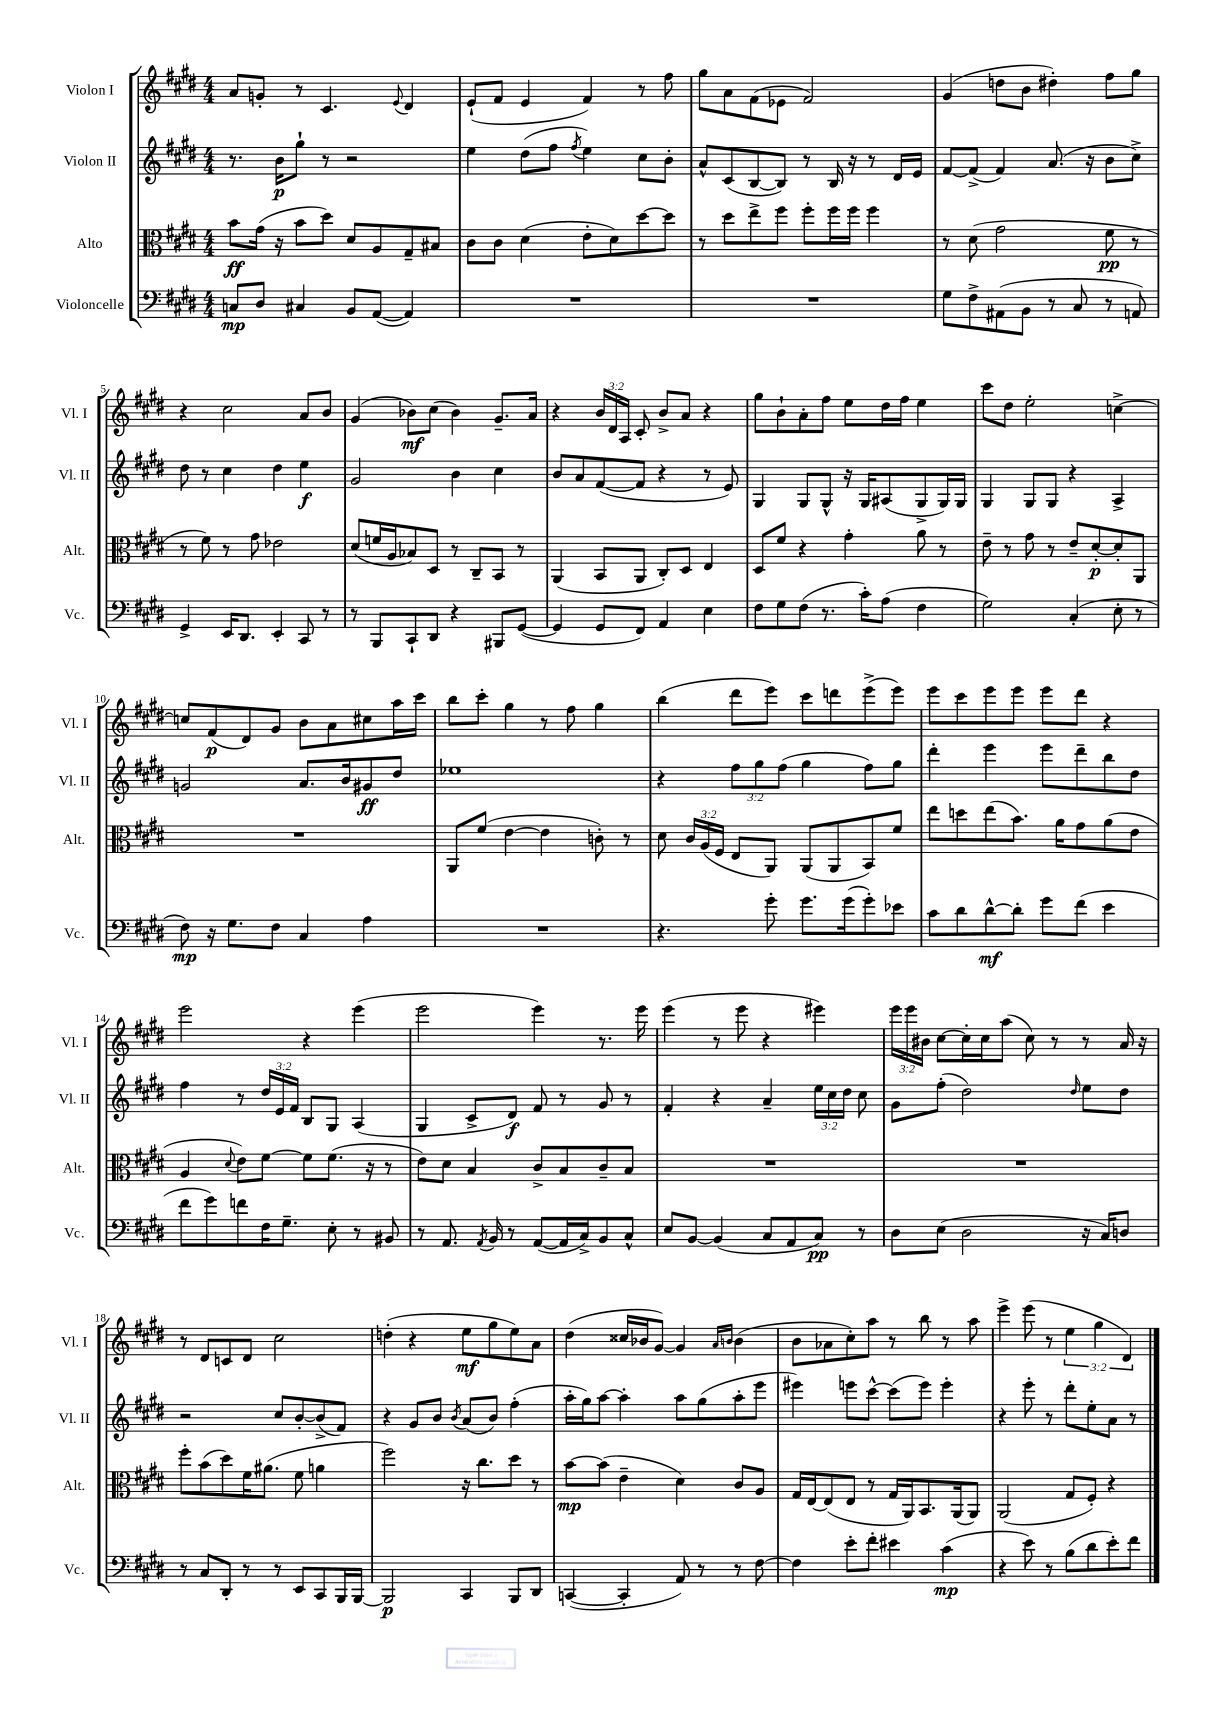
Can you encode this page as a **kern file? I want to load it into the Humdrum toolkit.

**kern	**dynam	**kern	**dynam	**kern	**dynam	**kern	**dynam
*part4	*part4	*part3	*part3	*part2	*part2	*part1	*part1
*staff4	*staff4	*staff3	*staff3	*staff2	*staff2	*staff1	*staff1
*I"Violoncelle	*	*I"Alto	*	*I"Violon II	*	*I"Violon I	*
*I'Vc.	*	*I'Alt.	*	*I'Vl. II	*	*I'Vl. I	*
*clefF4	*	*clefC3	*	*clefG2	*	*clefG2	*
*k[f#c#g#d#]	*	*k[f#c#g#d#]	*	*k[f#c#g#d#]	*	*k[f#c#g#d#]	*
*M4/4	*	*M4/4	*	*M4/4	*	*M4/4	*
=1	=1	=1	=1	=1	=1	=1	=1
8Cn/L	mp	8b\L	ff	8.r	.	8a/L	.
8D#/J	.	(16g#\Jk	.	.	.	8gn'/J	.
.	.	16r	.	16b\KL	p	.	.
4C#X/	.	8b\L	.	8gg#`\J	.	8r	.
.	.	8dd#\J)	.	8r	.	4.c#/	.
8BB/L	.	8d#/L	.	2r	.	.	.
([8AA/J	.	8A/	.	.	.	.	.
.	.	.	.	.	.	8qqe/	.
4AA/])	.	8G#~/	.	.	.	4d#/	.
.	.	8B#X/J	.	.	.	.	.
=2	=2	=2	=2	=2	=2	=2	=2
1r	.	8c#\L	.	4ee\	.	(8e`/L	.
.	.	8c#\J	.	.	.	8f#/J	.
.	.	(4d#\	.	(8dd#\L	.	4e/	.
.	.	.	.	8ff#\J	.	.	.
.	.	.	.	8qff#/	.	.	.
.	.	8e'\L	.	4ee\)	.	4f#/)	.
.	.	8d#\)	.	.	.	.	.
.	.	[8dd#\	.	8cc#\L	.	8r	.
.	.	8dd#\J]	.	8b'\J	.	8ff#\	.
=3	=3	=3	=3	=3	=3	=3	=3
1r	.	8r	.	8a^^/L	.	8gg#\L	.
.	.	8dd#\L	.	(8c#/	.	8a\	.
.	.	8ee^\	.	[8B/	.	(8f#\	.
.	.	8ff#\J	.	8B/J])	.	8e-X\J	.
.	.	8ff#'\L	.	8r	.	2f#/)	.
.	.	16ff#\L	.	16B/	.	.	.
.	.	16ff#\JJ	.	16r	.	.	.
.	.	4ff#\	.	8r	.	.	.
.	.	.	.	16d#/LL	.	.	.
.	.	.	.	16e/JJ	.	.	.
=4	=4	=4	=4	=4	=4	=4	=4
8G#\L	.	8r	.	[8f#/L	.	(4g#/	.
8F#^\	.	(8d#\	.	(8f#^/J]	.	.	.
(8AA#X\	.	2g#\	.	4f#/)	.	8ddn\L	.
8BB\J	.	.	.	.	.	8b\J	.
8r	.	.	.	(8.a/	.	4dd#X'\)	.
8C#/	.	.	.	.	.	.	.
.	.	.	.	16r	.	.	.
8r	.	8f#\	pp	8b\L	.	8ff#\L	.
8AAn/)	.	8r	.	8cc#^\J)	.	8gg#\J	.
!!LO:LB:g=z
=5	=5	=5	=5	=5	=5	=5	=5
4GG#^/	.	8r	.	8dd#\	.	4r	.
.	.	8f#\)	.	8r	.	.	.
16EE/KL	.	8r	.	4cc#\	.	2cc#\	.
8.DD#/J	.	.	.	.	.	.	.
.	.	8g#\	.	.	.	.	.
4EE'/	.	2e-X\	.	4dd#\	.	.	.
8CC#/	.	.	.	4ee\	f	8a/L	.
8r	.	.	.	.	.	8b/J	.
=6	=6	=6	=6	=6	=6	=6	=6
8r	.	(8d#/L	.	2g#/	.	(4g#/	.
8BBB/L	.	16fn/L	.	.	.	.	.
.	.	16A/J	.	.	.	.	.
8CC#`/	.	8B-X/)	.	.	.	8b-X\L)	mf
8DD#/J	.	8D#/J	.	.	.	(8cc#\J	.
4r	.	8r	.	4b\	.	4b-\)	.
.	.	8C#~/L	.	.	.	.	.
8BBB#X/L	.	8BB/J	.	4cc#\	.	8.g#~/L	.
([8GG#/J	.	8r	.	.	.	.	.
.	.	.	.	.	.	16a/Jk	.
=7	=7	=7	=7	=7	=7	=7	=7
4GG#/]	.	(4AA/	.	8b/L	.	4r	.
.	.	.	.	8a/	.	.	.
8GG#/L	.	8BB/L	.	([8f#/	.	24b/LL	.
.	.	.	.	.	.	24d#/	.
.	.	.	.	.	.	24A/JJ	.
8FF#/J)	.	8AA/J	.	8f#/J]	.	8c#'/	.
4AA/	.	8C#'/L)	.	4r	.	8b^/L	.
.	.	8D#/J	.	.	.	8a/J	.
4E\	.	4E/	.	8r	.	4r	.
.	.	.	.	8e/)	.	.	.
=8	=8	=8	=8	=8	=8	=8	=8
8F#\L	.	8D#/L	.	4G#/	.	8gg#\L	.
8G#\	.	8f#/J	.	.	.	8b`\	.
(8F#\J	.	4r	.	8G#/L	.	8a'\	.
8.r	.	.	.	8G#^^/J	.	8ff#\J	.
.	.	4g#'\	.	16r	.	8ee\L	.
16c#'\KL)	.	.	.	16G#/KL	.	.	.
(8A\J	.	.	.	(8A#X/	.	16dd#\L	.
.	.	.	.	.	.	16ff#\JJ	.
4F#\	.	8a\	.	8G#^/	.	4ee\	.
.	.	8r	.	16G#/L)	.	.	.
.	.	.	.	16G#/JJ	.	.	.
=9	=9	=9	=9	=9	=9	=9	=9
2G#\)	.	8e~\	.	4G#/	.	8ccc#\L	.
.	.	8r	.	.	.	8dd#\J	.
.	.	8g#\	.	8G#/L	.	2ee'\	.
.	.	8r	.	8G#/J	.	.	.
(4C#'/	.	8e~/L	.	4r	.	.	.
.	.	[8d#'/	p	.	.	.	.
8E'\	.	8d#'/]	.	4A^/	.	[4ccn^\	.
8r	.	8AA/J	.	.	.	.	.
!!LO:LB:g=z
=10	=10	=10	=10	=10	=10	=10	=10
8F#\)	mp	1r	.	2gn/	.	8ccn/L]	.
16r	.	.	.	.	.	(8f#/	p
8.G#\L	.	.	.	.	.	.	.
.	.	.	.	.	.	8d#/)	.
8F#\J	.	.	.	.	.	8g#/J	.
4C#/	.	.	.	8.a/L	.	8b\L	.
.	.	.	.	.	.	8a\	.
.	.	.	.	16b/k	.	.	.
4A\	.	.	.	8g#X/	ff	8cc#X\	.
.	.	.	.	8dd#/J	.	16aa\L	.
.	.	.	.	.	.	16ccc#\JJ	.
=11	=11	=11	=11	=11	=11	=11	=11
1r	.	8AA/L	.	1ee-X	.	8bb\L	.
.	.	(8f#/J	.	.	.	8ccc#'\J	.
.	.	[4e\	.	.	.	4gg#\	.
.	.	4e\]	.	.	.	8r	.
.	.	.	.	.	.	8ff#\	.
.	.	8cn'\)	.	.	.	4gg#\	.
.	.	8r	.	.	.	.	.
=12	=12	=12	=12	=12	=12	=12	=12
4.r	.	8d#\	.	4r	.	(4bb\	.
.	.	24c#/LL	.	.	.	.	.
.	.	(24A/	.	.	.	.	.
.	.	24F#/JJ	.	.	.	.	.
.	.	8E/L	.	12ff#\L	.	8ddd#\L	.
.	.	.	.	12gg#\	.	.	.
8g#'\	.	8AA/J)	.	.	.	8eee\J)	.
.	.	.	.	(12ff#\J	.	.	.
8.g#\L	.	(8AA/L	.	4gg#\	.	8ccc#\L	.
.	.	8AA/	.	.	.	8dddn\	.
(16g#\k	.	.	.	.	.	.	.
8g#'\)	.	8BB/)	.	8ff#\L)	.	(8eee^\	.
8e-X\J	.	8f#/J	.	8gg#\J	.	8eee\J)	.
=13	=13	=13	=13	=13	=13	=13	=13
8c#\L	.	8ee\L	.	4ddd#'\	.	8eee\L	.
8d#\	.	8ddn\	.	.	.	8ccc#\	.
[8d#^^\	mf	(8ee\	.	4eee\	.	8eee\	.
8d#'\J]	.	8.b\J)	.	.	.	8eee\J	.
8g#\L	.	.	.	8eee\L	.	8eee\L	.
.	.	16a\KL	.	.	.	.	.
(8f#\J	.	8g#\	.	8ddd#~\	.	8ddd#\J	.
4e\	.	(8a\	.	8bb\	.	4r	.
.	.	8e\J	.	8dd#\J	.	.	.
!!LO:LB:g=z
=14	=14	=14	=14	=14	=14	=14	=14
8f#\L	.	4A/	.	4ff#\	.	2eee\	.
8g#\)	.	.	.	.	.	.	.
.	.	8qqd#/	.	.	.	.	.
8fn\	.	8e\L)	.	8r	.	.	.
16F#\K	.	[8f#\J	.	24dd#/LL	.	.	.
.	.	.	.	24e/	.	.	.
8.G#~\J	.	.	.	.	.	.	.
.	.	.	.	24f#/JJ	.	.	.
.	.	8f#\L]	.	8B/L	.	4r	.
8E'\	.	(8.f#\J	.	8G#/J	.	.	.
8r	.	.	.	(4A/	.	(4eee\	.
.	.	16r	.	.	.	.	.
8BB#X/	.	8r	.	.	.	.	.
=15	=15	=15	=15	=15	=15	=15	=15
8r	.	8e\L)	.	4G#/	.	2eee\	.
8.AA/	.	8d#\J	.	.	.	.	.
.	.	4B/	.	8c#^/L	.	.	.
8qAA/	.	.	.	.	.	.	.
16BB/	.	.	.	.	.	.	.
8r	.	.	.	8d#/J)	f	.	.
([8AA/L	.	8c#^/L	.	8f#/	.	4eee\)	.
16AA/L]	.	8B/	.	8r	.	.	.
16C#^/J)	.	.	.	.	.	.	.
8BB/	.	8c#~/	.	8g#/	.	8.r	.
8C#^^/J	.	8B/J	.	8r	.	.	.
.	.	.	.	.	.	16eee\	.
=16	=16	=16	=16	=16	=16	=16	=16
8E/L	.	1r	.	4f#'/	.	(4eee\	.
[8BB/J	.	.	.	.	.	.	.
(4BB/]	.	.	.	4r	.	8r	.
.	.	.	.	.	.	8eee\	.
8C#/L	.	.	.	4a~/	.	4r	.
8AA/	.	.	.	.	.	.	.
8C#/J)	pp	.	.	24ee\LL	.	4eee#X\)	.
.	.	.	.	24cc#\	.	.	.
.	.	.	.	24dd#\JJ	.	.	.
8r	.	.	.	8cc#\	.	.	.
=17	=17	=17	=17	=17	=17	=17	=17
8D#\L	.	1r	.	8g#\L	.	24eee\LL	.
.	.	.	.	.	.	24eee\	.
.	.	.	.	.	.	24b#X\JJ	.
(8E\J	.	.	.	(8ff#'\J	.	[8cc#\L	.
2D#\	.	.	.	2dd#\)	.	16cc#'\L]	.
.	.	.	.	.	.	16cc#\J	.
.	.	.	.	.	.	(8aa\J	.
.	.	.	.	.	.	8cc#\)	.
.	.	.	.	.	.	8r	.
.	.	.	.	16qqdd#/	.	.	.
16r	.	.	.	8ee\L	.	8r	.
16C#/KL)	.	.	.	.	.	.	.
8Dn/J	.	.	.	8dd#\J	.	16a/	.
.	.	.	.	.	.	16r	.
!!LO:LB:g=z
=18	=18	=18	=18	=18	=18	=18	=18
8r	.	8ff#'\L	.	2r	.	8r	.
8C#/L	.	(8b\	.	.	.	8d#/L	.
8DD#'/J	.	8dd#\)	.	.	.	8cn/	.
8r	.	16f#\K	.	.	.	8d#/J	.
.	.	(8.a#X\J	.	.	.	.	.
8r	.	.	.	8cc#/L	.	2cc#\	.
8EE/L	.	8f#\	.	[8b'/	.	.	.
8CC#/	.	4an\	.	(8b^/]	.	.	.
16BBB/L	.	.	.	8f#/J)	.	.	.
[16BBB/JJ	.	.	.	.	.	.	.
=19	=19	=19	=19	=19	=19	=19	=19
2BBB/]	p	2ff#\)	.	4r	.	(4ddn'\	.
.	.	.	.	8g#/L	.	4r	.
.	.	.	.	8b/J	.	.	.
.	.	.	.	8qb/	.	.	.
4CC#/	.	16r	.	(8a/L	.	8ee\L	mf
.	.	8.cc#\L	.	.	.	.	.
.	.	.	.	8b/J)	.	8gg#\	.
8BBB/L	.	8dd#\J	.	(4ff#'\	.	8ee\)	.
8DD#/J	.	8r	.	.	.	8a\J	.
=20	=20	=20	=20	=20	=20	=20	=20
([4CCn/	.	[8b\L	mp	16aa'\LL	.	(4dd#\	.
.	.	.	.	16gg#\J)	.	.	.
.	.	(8b\J]	.	[8aa\J	.	.	.
4CC'/]	.	4e~\	.	4aa'\]	.	16cc##X/LL	.
.	.	.	.	.	.	16b-X/J	.
.	.	.	.	.	.	[8g#/J)	.
8AA/)	.	4d#\)	.	8aa\L	.	4g#/]	.
8r	.	.	.	(8gg#\	.	.	.
.	.	.	.	.	.	16qqa/LL	.
.	.	.	.	.	.	16qqbn/JJ	.
8r	.	8c#/L	.	8aa'\	.	(4b\	.
[8F#\	.	8A/J	.	8eee\J	.	.	.
=21	=21	=21	=21	=21	=21	=21	=21
4F#\]	.	16G#/LL	.	4eee#X\)	.	8b\L	.
.	.	[16E/J	.	.	.	.	.
.	.	(8E/]	.	.	.	8a-X\	.
8e'\L	.	8E/J	.	8eeen\L	.	8cc#'\)	.
8f#'\J	.	8r	.	[8ccc#^^\J	.	8aa\J	.
4e#X\	.	16G#/LL	.	(8ccc#\L]	.	8r	.
.	.	16AA/J)	.	.	.	.	.
.	.	8.BB/	.	8eee\J)	.	8bb\	.
(4c#\	mp	.	.	4eee'\	.	8r	.
.	.	(16AA/k	.	.	.	.	.
.	.	8AA/J)	.	.	.	8aa\	.
=22	=22	=22	=22	=22	=22	=22	=22
4r	.	(2AA/	.	4r	.	4eee^\	.
8e\)	.	.	.	8eee'\	.	(8eee\	.
8r	.	.	.	8r	.	8r	.
(8B\L	.	8G#/L	.	8ddd#'\L	.	6ee\	.
8d#\	.	8F#'/J)	.	8ee'\	.	.	.
.	.	.	.	.	.	6gg#\	.
8e'\)	.	4r	.	8a\J	.	.	.
.	.	.	.	.	.	6d#/)	.
8f#\J	.	.	.	8r	.	.	.
==	==	==	==	==	==	==	==
*-	*-	*-	*-	*-	*-	*-	*-
